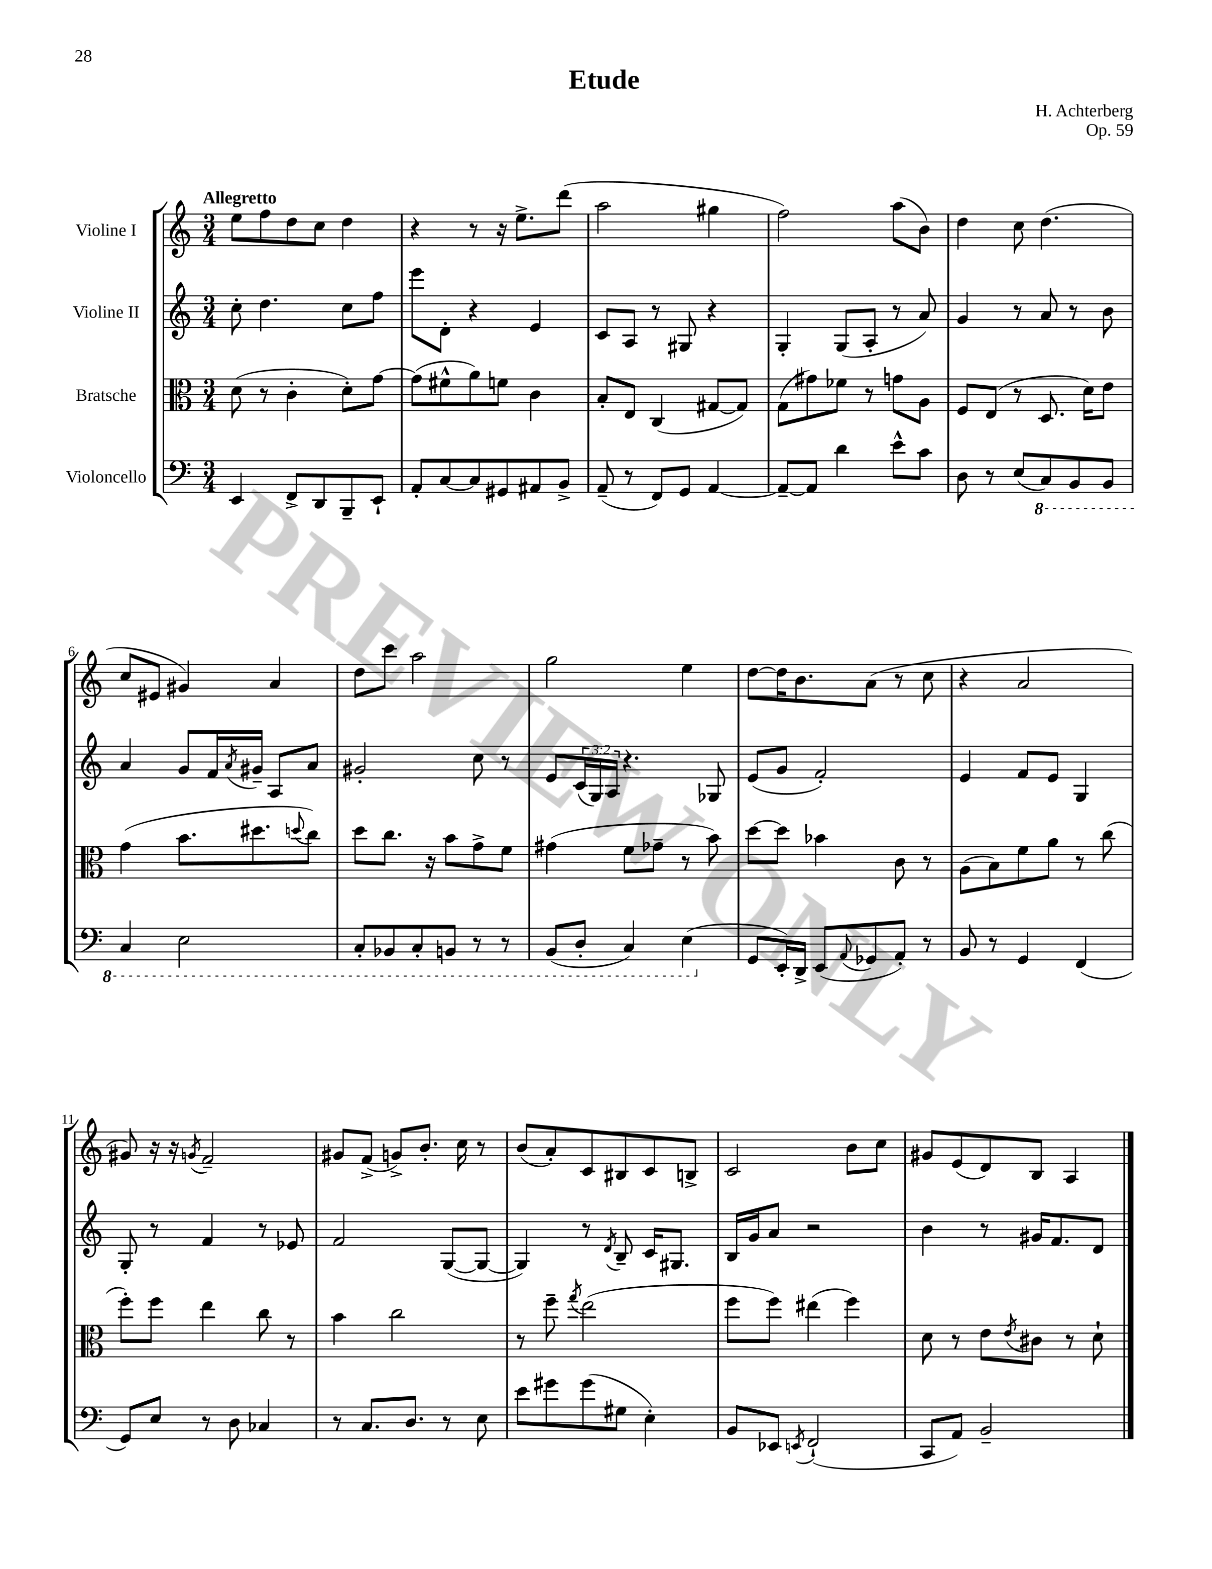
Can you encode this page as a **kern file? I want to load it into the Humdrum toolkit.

**kern	**kern	**kern	**kern
*part4	*part3	*part2	*part1
*staff4	*staff3	*staff2	*staff1
*I"Violoncello	*I"Bratsche	*I"Violine II	*I"Violine I
*clefF4	*clefC3	*clefG2	*clefG2
*k[]	*k[]	*k[]	*k[]
*M3/4	*M3/4	*M3/4	*M3/4
=1	=1	=1	=1
!	!	!	!LO:TX:a:B:t=Allegretto
4EE/	(8d\	8cc'\	8ee\L
.	8r	4.dd\	8ff\
8FF^/L	4c'\	.	8dd\
8DD/	.	.	8cc\J
8BBB~/	8d'\L)	8cc\L	4dd\
8EE`/J	[8g\J	8ff\J	.
=2	=2	=2	=2
8AA'/L	(8g\L]	8eee\L	4r
[8C/	8f#X^^\	8d'\J	.
8C/]	8a\)	4r	8r
8GG#X/	8fn\J	.	16r
.	.	.	8.ee^\L
8AA#X/	4c\	4e/	.
8BB^/J	.	.	(8ddd\J
=3	=3	=3	=3
(8AA~/	8B'/L	8c/L	2aa\
8r	8E/J	8A/J	.
8FF/L)	(4C/	8r	.
8GG/J	.	8G#X/	.
[4AA/	[8G#X/L	4r	4gg#X\
.	8G#/J])	.	.
=4	=4	=4	=4
8AA~/L_	(8G\L	4G'/	2ff\)
8AA/J]	8g#X\)	.	.
4d\	8f-X\J	(8G/L	.
.	8r	8A'/J	.
8e^^\L	8gn\L	8r	(8aa\L
8c\J	8A\J	8a/)	8b\J)
=5	=5	=5	=5
8D\	8F/L	4g/	4dd\
8r	(8E/J	.	.
(8E/L	8r	8r	8cc\
*8ba	*	*	*
8CC/)	8.D/	8a/	(4.dd\
8BBB/	.	8r	.
.	16d\KL)	.	.
8BBB/J	8e\J	8b\	.
!!LO:LB:g=z
=6	=6	=6	=6
4CC/	(4g\	4a/	8cc/L
.	.	.	8e#X/J
2EE\	8.b\L	8g/L	4g#X/)
.	.	16f/L	.
.	.	8qa/	.
.	8.dd#X\	16g#X~/JJ	.
.	.	8A/L	4a/
.	8qqddn/	.	.
.	8cc\J)	8a/J	.
=7	=7	=7	=7
8CC'/L	8dd\L	2g#X'/	8dd\L
8BBB-X/	8.cc\J	.	8ccc\J
8CC'/	.	.	2aa\
.	16r	.	.
8BBBn/J	8b\L	.	.
8r	8g^\	8cc\	.
8r	8f\J	8r	.
=8	=8	=8	=8
(8BBB/L	(4g#X\	8e/L	2gg\
8DD'/J	.	(24c/L	.
.	.	24G/)	.
.	.	24A/JJ	.
4CC/)	8f\L	4.r	.
.	8g-X~\J	.	.
(4EE\	8r	.	4ee\
.	8b\)	8G-X/	.
=9	=9	=9	=9
*X8ba	*	*	*
8GG/L	[8dd\L	(8e/L	[8dd\L
16EE'/L)	8dd\J]	8g/J	16dd\K]
16DD^/JJ	.	.	8.b\
(8EE/L	4b-X\	2f'/)	.
8qqAA/	.	.	.
8GG-X/	.	.	(8a\J
8AA'/J)	8c\	.	8r
8r	8r	.	8cc\
=10	=10	=10	=10
8BB/	(8A\L	4e/	4r
8r	8B\)	.	.
4GG/	8f\	8f/L	2a/
.	8a\J	8e/J	.
(4FF/	8r	4G/	.
.	(8cc\	.	.
!!LO:LB:g=z
=11	=11	=11	=11
8GG/L)	8ff'\L)	8G'/	8g#X/)
8E/J	8ff\J	8r	16r
.	.	.	16r
.	.	.	8qgn/
8r	4ee\	4f/	2f~/
8D\	.	.	.
4C-X/	8cc\	8r	.
.	8r	8e-X/	.
=12	=12	=12	=12
8r	4b\	2f/	8g#X/L
8.C/L	.	.	(8f^/J
.	2cc\	.	8gn^/L)
8.D/J	.	.	.
.	.	.	8.b'/J
8r	.	([8G/L	.
.	.	.	16cc\
8E\	.	8G/J_	8r
=13	=13	=13	=13
8e\L	8r	4G/])	(8b/L
8g#X\	8ff~\	.	8a'/)
.	8qgg/	.	.
(8g#\	(2ee\	8r	8c/
.	.	8qd/	.
8G#X\J	.	8B~/	8B#X/
4E'\)	.	16c/KL	8c/
.	.	8.G#X/J	.
.	.	.	8Bn^/J
=14	=14	=14	=14
8BB/L	8ff\L	16B/LL	2c/
.	.	16g/J	.
8EE-X/J	8ff\J)	8a/J	.
8qEEn/	.	.	.
(2FF`/	(4ee#X\	2r	.
.	4ff\)	.	8b\L
.	.	.	8cc\J
=15	=15	=15	=15
8CC/L	8d\	4b\	8g#X/L
8AA/J)	8r	.	(8e/
2BB~/	8e\L	8r	8d/)
.	8qe/	.	.
.	8c#X\J	16g#X/KL	8B/J
.	.	8.f/	.
.	8r	.	4A/
.	8d`\	8d/J	.
==	==	==	==
*-	*-	*-	*-
